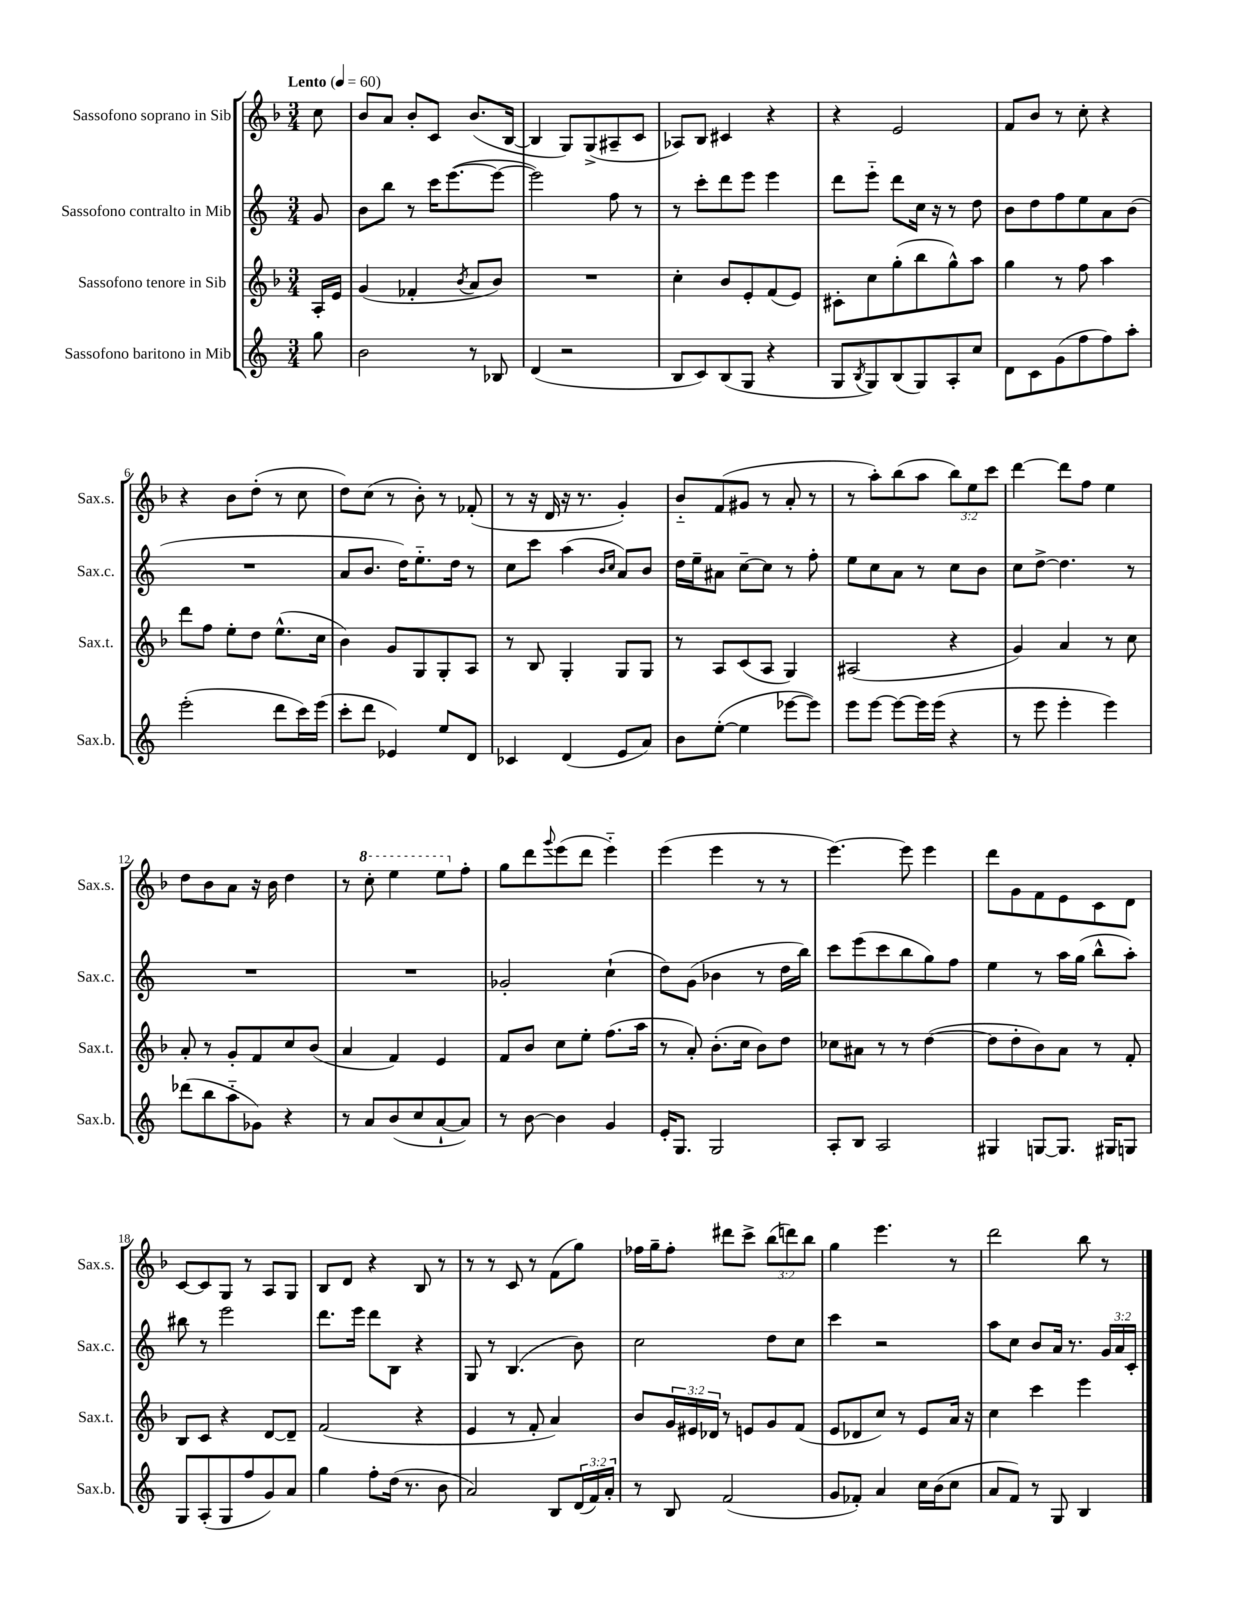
<<
\new StaffGroup <<
\new Staff = "s0" \with { instrumentName = "Sassofono soprano in Sib" shortInstrumentName = "Sax.s." } {
    \clef treble \key f \major \numericTimeSignature \time 3/4 \override Staff.TupletNumber.text = #tuplet-number::calc-fraction-text \partial 8 \tempo "Lento" 4 = 60
    c''8 |
    bes'8 a'8 bes'8-. c'8 bes'8.( bes16~ |
    bes4 g8) g8->( ais8-- c'8 |
    aes8) bes8 cis'4 r4 |
    r4 e'2 |
    f'8 bes'8 r8 c''8-. r4 |
    r4 bes'8 d''8-.( r8 c''8 |
    d''8) c''8( r8 bes'8-.) r8 fes'8-.( |
    r8 r16 d'16 r16 r8. g'4-.) |
    bes'8-_ f'8( gis'8 r8 a'8-. r8 |
    r8 a''8-.) bes''8( a''8 \tuplet 3/2 { bes''8) e''8 c'''8 } |
    d'''4~ d'''8 f''8 e''4 |
    d''8 bes'8 a'8 r16 bes'16 d''4 |
    r8 \ottava #1 c'''8-. e'''4 e'''8 \ottava #0 f''8-. |
    g''8 d'''8 \appoggiatura { g'''8 } e'''8( d'''8 e'''4-_) |
    e'''4( e'''4 r8 r8 |
    e'''4.~) e'''8 e'''4 |
    d'''8 g'8 f'8 e'8 c'8 d'8 |
    c'8~ c'8 g8 r8 a8 g8 |
    bes8 d'8 r4 bes8 r8 |
    r8 r8 c'8 r8 f'8( g''8) |
    fes''16 g''16-- fes''8-. dis'''8 c'''8-> \tuplet 3/2 { bes''8( d'''8) bes''8 } |
    g''4 e'''4. r8 |
    d'''2 bes''8 r8 \bar "|." |
}
\new Staff = "s1" \with { instrumentName = "Sassofono contralto in Mib" shortInstrumentName = "Sax.c." } {
    \clef treble \key c \major \numericTimeSignature \time 3/4 \override Staff.TupletNumber.text = #tuplet-number::calc-fraction-text \partial 8
    g'8 |
    b'8 b''8 r8 c'''16 e'''8.~( e'''8~ |
    e'''2) f''8 r8 |
    r8 c'''8-. d'''8 e'''8 e'''4 |
    d'''8 e'''8-_ d'''8 c''16 r16 r8 d''8 |
    b'8 d''8 f''8 e''8 a'8 b'8( |
    R2. |
    a'8 b'8. d''16) e''8.-_ d''16 r8 |
    c''8 c'''8 a''4( \grace { b'16 c''16 } a'8) b'8 |
    d''16 e''16-- ais'8 c''8~-- c''8 r8 f''8-. |
    e''8 c''8 a'8 r8 c''8 b'8 |
    c''8 d''8~-> d''4. r8 |
    R2. |
    R2. |
    ges'2-. c''4-!( |
    d''8) g'8( bes'4 r8 d''16 b''16) |
    c'''8 e'''8( c'''8 b''8 g''8) f''8 |
    e''4 r8 a''16 g''16( b''8-^ a''8-.) |
    bis''8 r8 e'''2 |
    d'''8. e'''16 d'''8 b8 r4 |
    g8 r8 b4.( b'8) |
    c''2 d''8 c''8 |
    c'''4 r2 |
    a''8 c''8 b'8 a'16 r8. \tuplet 3/2 { g'16 a'16 c'16-. } \bar "|." |
}
\new Staff = "s2" \with { instrumentName = "Sassofono tenore in Sib" shortInstrumentName = "Sax.t." } {
    \clef treble \key f \major \numericTimeSignature \time 3/4 \override Staff.TupletNumber.text = #tuplet-number::calc-fraction-text \partial 8
    a16-. e'16 |
    g'4( fes'4-. \acciaccatura { bes'8 } a'8 bes'8) |
    R2. |
    c''4-. bes'8 e'8-. f'8( e'8) |
    cis'8-. c''8 g''8-.( bes''8 g''8-^) a''8 |
    g''4 r8 f''8 a''4 |
    d'''8 f''8 e''8-. d''8 e''8.-^( c''16 |
    bes'4) g'8 g8 g8-. a8 |
    r8 bes8 g4-. g8 g8 |
    r8 a8 c'8( a8 g4) |
    ais2( r4 |
    g'4) a'4 r8 c''8 |
    a'8-. r8 g'8-. f'8 c''8 bes'8( |
    a'4 f'4) e'4 |
    f'8 bes'8 c''8 e''8-. f''8.( a''16 |
    r8 a'8-.) bes'8.-.( c''16 bes'8) d''8 |
    ces''8 ais'8 r8 r8 d''4~( |
    d''8 d''8-. bes'8) a'8 r8 f'8-. |
    bes8 c'8 r4 d'8~ d'8-- |
    f'2( r4 |
    e'4 r8 f'8-. a'4) |
    bes'8 \tuplet 3/2 { g'16 eis'16 des'16 } r8 e'8 g'8 f'8( |
    e'8 des'8 c''8) r8 e'8 a'16 r16 |
    c''4 c'''4 e'''4 \bar "|." |
}
\new Staff = "s3" \with { instrumentName = "Sassofono baritono in Mib" shortInstrumentName = "Sax.b." } {
    \clef treble \key c \major \numericTimeSignature \time 3/4 \override Staff.TupletNumber.text = #tuplet-number::calc-fraction-text \partial 8
    g''8 |
    b'2 r8 bes8 |
    d'4( r2 |
    b8 c'8) b8( g8 r4 |
    g8 \acciaccatura { b8 } g8) b8( g8) a8-. c''8 |
    d'8 c'8 g'8( f''8 f''8) a''8-. |
    e'''2-.( d'''8 c'''16) e'''16( |
    c'''8-. d'''8 ees'4) e''8 d'8 |
    ces'4 d'4( e'8 a'8) |
    b'8 e''8~-.( e''4 ees'''8~ ees'''8) |
    e'''8 e'''8~ e'''8~ e'''16 e'''16( r4 |
    r8 e'''8 e'''4-. e'''4) |
    des'''8( b''8 a''8-_ ges'8) r4 |
    r8 a'8 b'8( c''8 a'8~-! a'8) |
    r8 b'8~ b'4 g'4 |
    e'16-. g8. g2 |
    a8-. b8 a2 |
    gis4 g8~ g8. gis16 g8 |
    g8 a8-.( g8 f''8 g'8) a'8 |
    g''4 f''8-. d''16( r8. b'8 |
    a'2) b8 \tuplet 3/2 { d'16( f'16) a'16-. } |
    r8 b8 f'2( |
    g'8 fes'8-.) a'4 c''16 b'16( c''8 |
    a'8 f'8) r8 g8 b4 \bar "|." |
}
>>
>>
